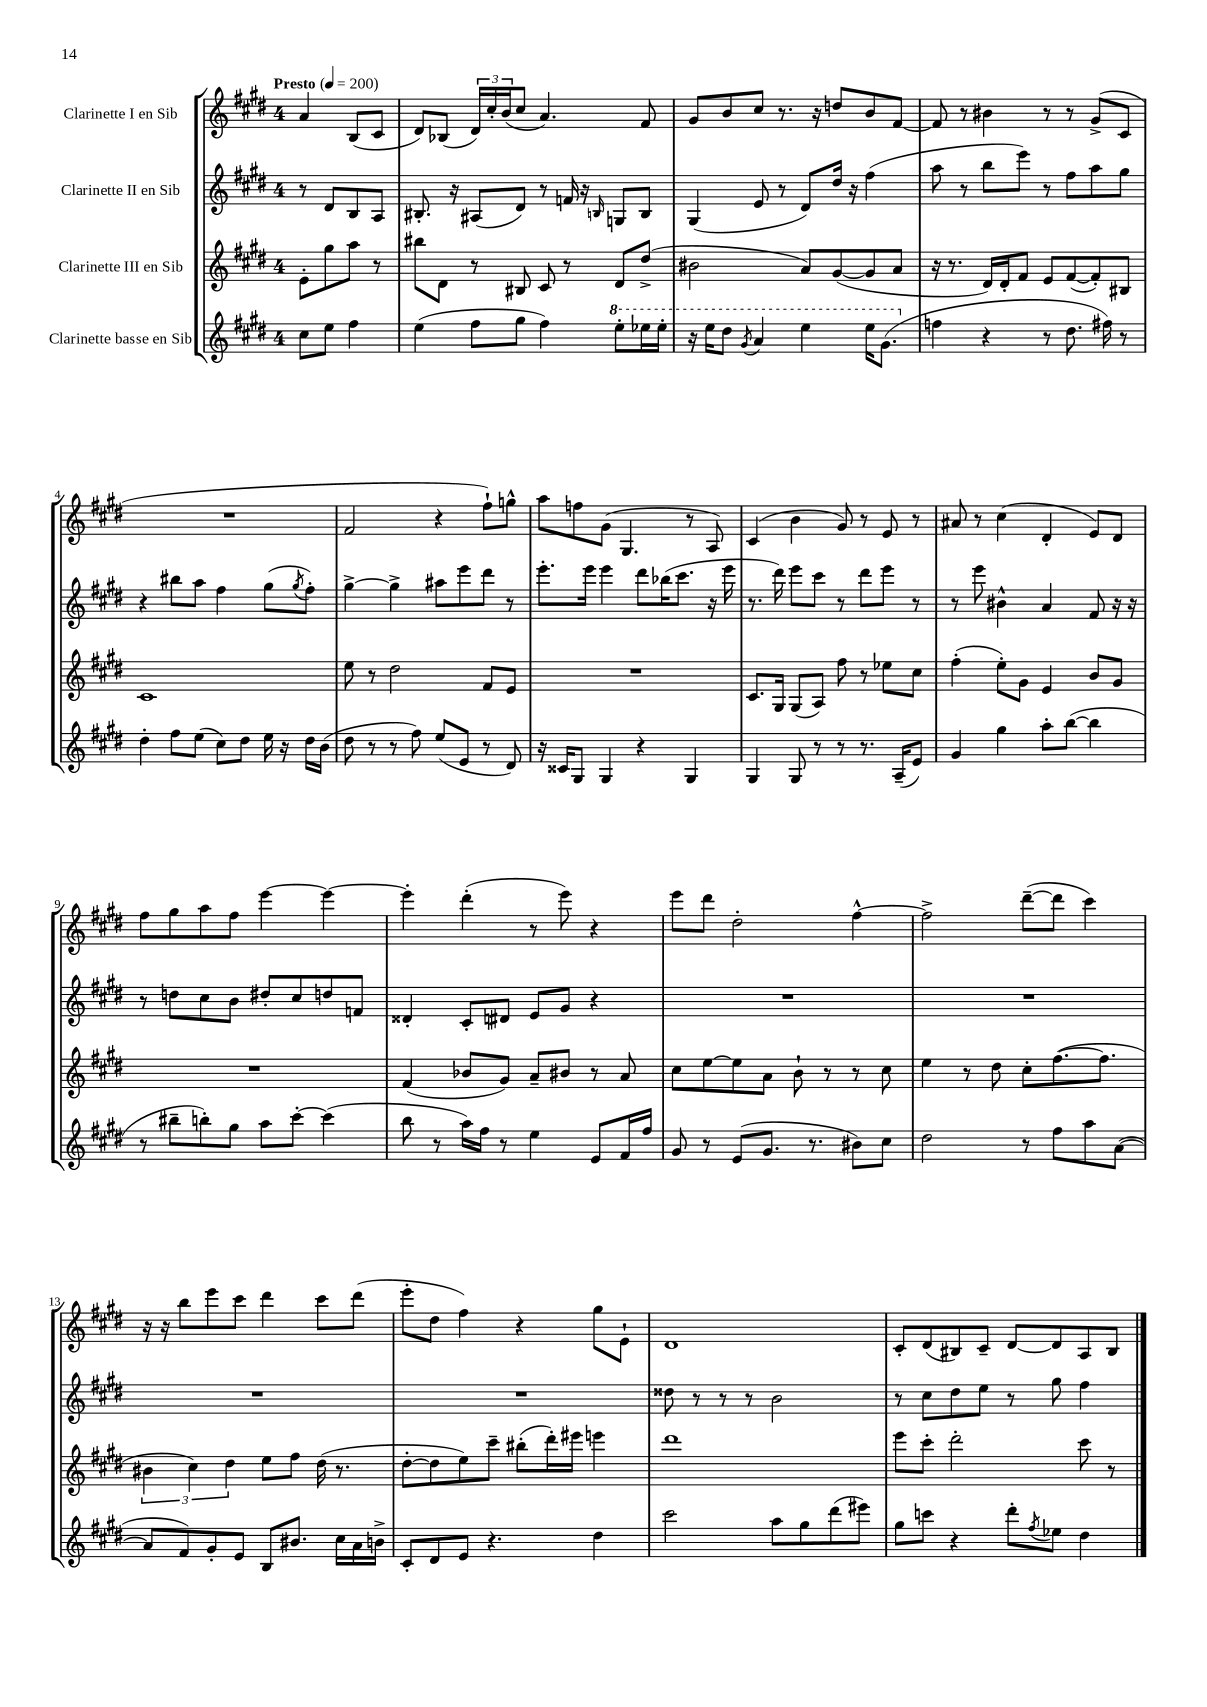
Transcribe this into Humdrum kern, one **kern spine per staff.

**kern	**kern	**kern	**kern
*staff4	*staff3	*staff2	*staff1
*clefG2	*clefG2	*clefG2	*clefG2
*k[f#c#g#d#]	*k[f#c#g#d#]	*k[f#c#g#d#]	*k[f#c#g#d#]
*M4/4	*M4/4	*M4/4	*M4/4
*MM200	*MM200	*MM200	*MM200
8cc#	8e'	8r	4a
8ee	8gg#	8d#	.
4ff#	8aa	8B	(8B
.	8r	8A	8c#
=	=	=	=
(4ee	8bb#	8.B#'	8d#)
.	8d#	.	(8B-
.	.	16r	.
8ff#	8r	(8A#	24d#)
.	.	.	24cc#'
.	.	.	(24b
8gg#	8B#	8d#)	8cc#
4ff#)	8c#	8r	4.a)
.	8r	16f	.
.	.	16r	.
.	.	16qqB	.
8eee'	8d#	8G	.
16eee-	(8dd#^	8B	8f#
16eee-'	.	.	.
=	=	=	=
16r	2b#	(4G#	8g#
16eee	.	.	.
8ddd#	.	.	8b
8qgg#	.	.	.
4aa	.	8e	8cc#
.	.	8r	8.r
4eee	8a)	8d#)	.
.	.	.	16r
.	([8g#	16dd#	8dd
.	.	16r	.
16eee	8g#]	(4ff#	8b
(8.gg#	.	.	.
.	8a	.	[8f#
=	=	=	=
4ff	16r	8aa	8f#]
.	8.r	.	.
.	.	8r	8r
4r	16d#)	8bb	4b#
.	16d#'	.	.
.	8f#	8eee)	.
8r	8e	8r	8r
8.dd#	([8f#	8ff#	8r
.	8f#'])	8aa	(8g#^
16ff#)	.	.	.
8r	8B#	8gg#	8c#
=	=	=	=
4dd#'	1c#	4r	1r
8ff#	.	8bb#	.
(8ee	.	8aa	.
8cc#)	.	4ff#	.
8dd#	.	.	.
16ee	.	(8gg#	.
16r	.	.	.
.	.	8qgg#	.
16dd#	.	8ff#')	.
(16b	.	.	.
=	=	=	=
8dd#	8ee	[4gg#^	2f#
8r	8r	.	.
8r	2dd#	4gg#^]	.
8ff#)	.	.	.
(8ee	.	8aa#	4r
8e	.	8eee	.
8r	8f#	8ddd#	8ff#`)
8d#)	8e	8r	8gg^^
=	=	=	=
16r	1r	8.eee'	8aa
16c##	.	.	.
8G#	.	.	8ff
.	.	16eee	.
4G#	.	4eee	(8g#
.	.	.	4.G#
4r	.	8ddd#	.
.	.	(16bb-	.
.	.	8.ccc#	.
4G#	.	.	8r
.	.	16r	8A)
.	.	16eee	.
=	=	=	=
4G#	8.c#	8.r	(4c#
.	16G#	16ddd#)	.
8G#	(8G#	8eee	4b
8r	8A)	8ccc#	.
8r	8ff#	8r	8g#)
8.r	8r	8ddd#	8r
.	8ee-	8eee	8e
(16A~	.	.	.
8e)	8cc#	8r	8r
=	=	=	=
4g#	(4ff#'	8r	8a#
.	.	8eee	8r
4gg#	8ee')	4b#^^	(4cc#
.	8g#	.	.
8aa'	4e	4a	4d#'
([8bb	.	.	.
4bb]	8b	8f#	8e)
.	8g#	16r	8d#
.	.	16r	.
=	=	=	=
8r	1r	8r	8ff#
8bb#~	.	8dd	8gg#
8bb')	.	8cc#	8aa
8gg#	.	8b	8ff#
8aa	.	8dd#'	[4eee
[8ccc#'	.	8cc#	.
(4ccc#]	.	8dd	4eee_
.	.	8f	.
=	=	=	=
8bb	(4f#	4d##'	4eee']
8r	.	.	.
16aa)	8b-	8c#'	(4ddd#'
16ff#	.	.	.
8r	8g#)	8d#	.
4ee	8a~	8e	8r
.	8b#	8g#	8eee)
8e	8r	4r	4r
16f#	8a	.	.
16ff#	.	.	.
=	=	=	=
8g#	8cc#	1r	8eee
8r	[8ee	.	8ddd#
(8e	8ee]	.	2dd#'
8.g#	8a	.	.
.	8b`	.	.
8.r	.	.	.
.	8r	.	.
8b#)	8r	.	[4ff#^^
8cc#	8cc#	.	.
=	=	=	=
2dd#	4ee	1r	2ff#^]
.	8r	.	.
.	8dd#	.	.
8r	8cc#'	.	([8ddd#~
8ff#	([8.ff#	.	8ddd#]
8aa	.	.	4ccc#)
.	8.ff#]	.	.
([8a	.	.	.
=	=	=	=
8a]	6b#	1r	16r
.	.	.	16r
8f#)	.	.	8bb
.	6cc#)	.	.
8g#'	.	.	8eee
.	6dd#	.	.
8e	.	.	8ccc#
8B	8ee	.	4ddd#
8.b#	8ff#	.	.
.	(16dd#	.	8ccc#
16cc#	8.r	.	.
16a	.	.	(8ddd#
16b^	.	.	.
=	=	=	=
8c#'	[8dd#'	1r	8eee'
8d#	8dd#]	.	8dd#
8e	8ee)	.	4ff#)
4.r	8ccc#~	.	.
.	(8bb#'	.	4r
.	16ddd#')	.	.
.	16eee#	.	.
4dd#	4eee	.	8gg#
.	.	.	8e`
=	=	=	=
2ccc#	1ddd#	8dd##	1d#
.	.	8r	.
.	.	8r	.
.	.	8r	.
8aa	.	2b	.
8gg#	.	.	.
(8ddd#	.	.	.
8eee#)	.	.	.
=	=	=	=
8gg#	8eee	8r	8c#'
8ccc	8ccc#'	8cc#	(8d#
4r	2ddd#'	8dd#	8B#)
.	.	8ee	8c#~
8ddd#'	.	8r	[8d#
8qff#	.	.	.
8ee-	.	8gg#	8d#]
4dd#	8ccc#	4ff#	8A
.	8r	.	8B#
==	==	==	==
*-	*-	*-	*-
